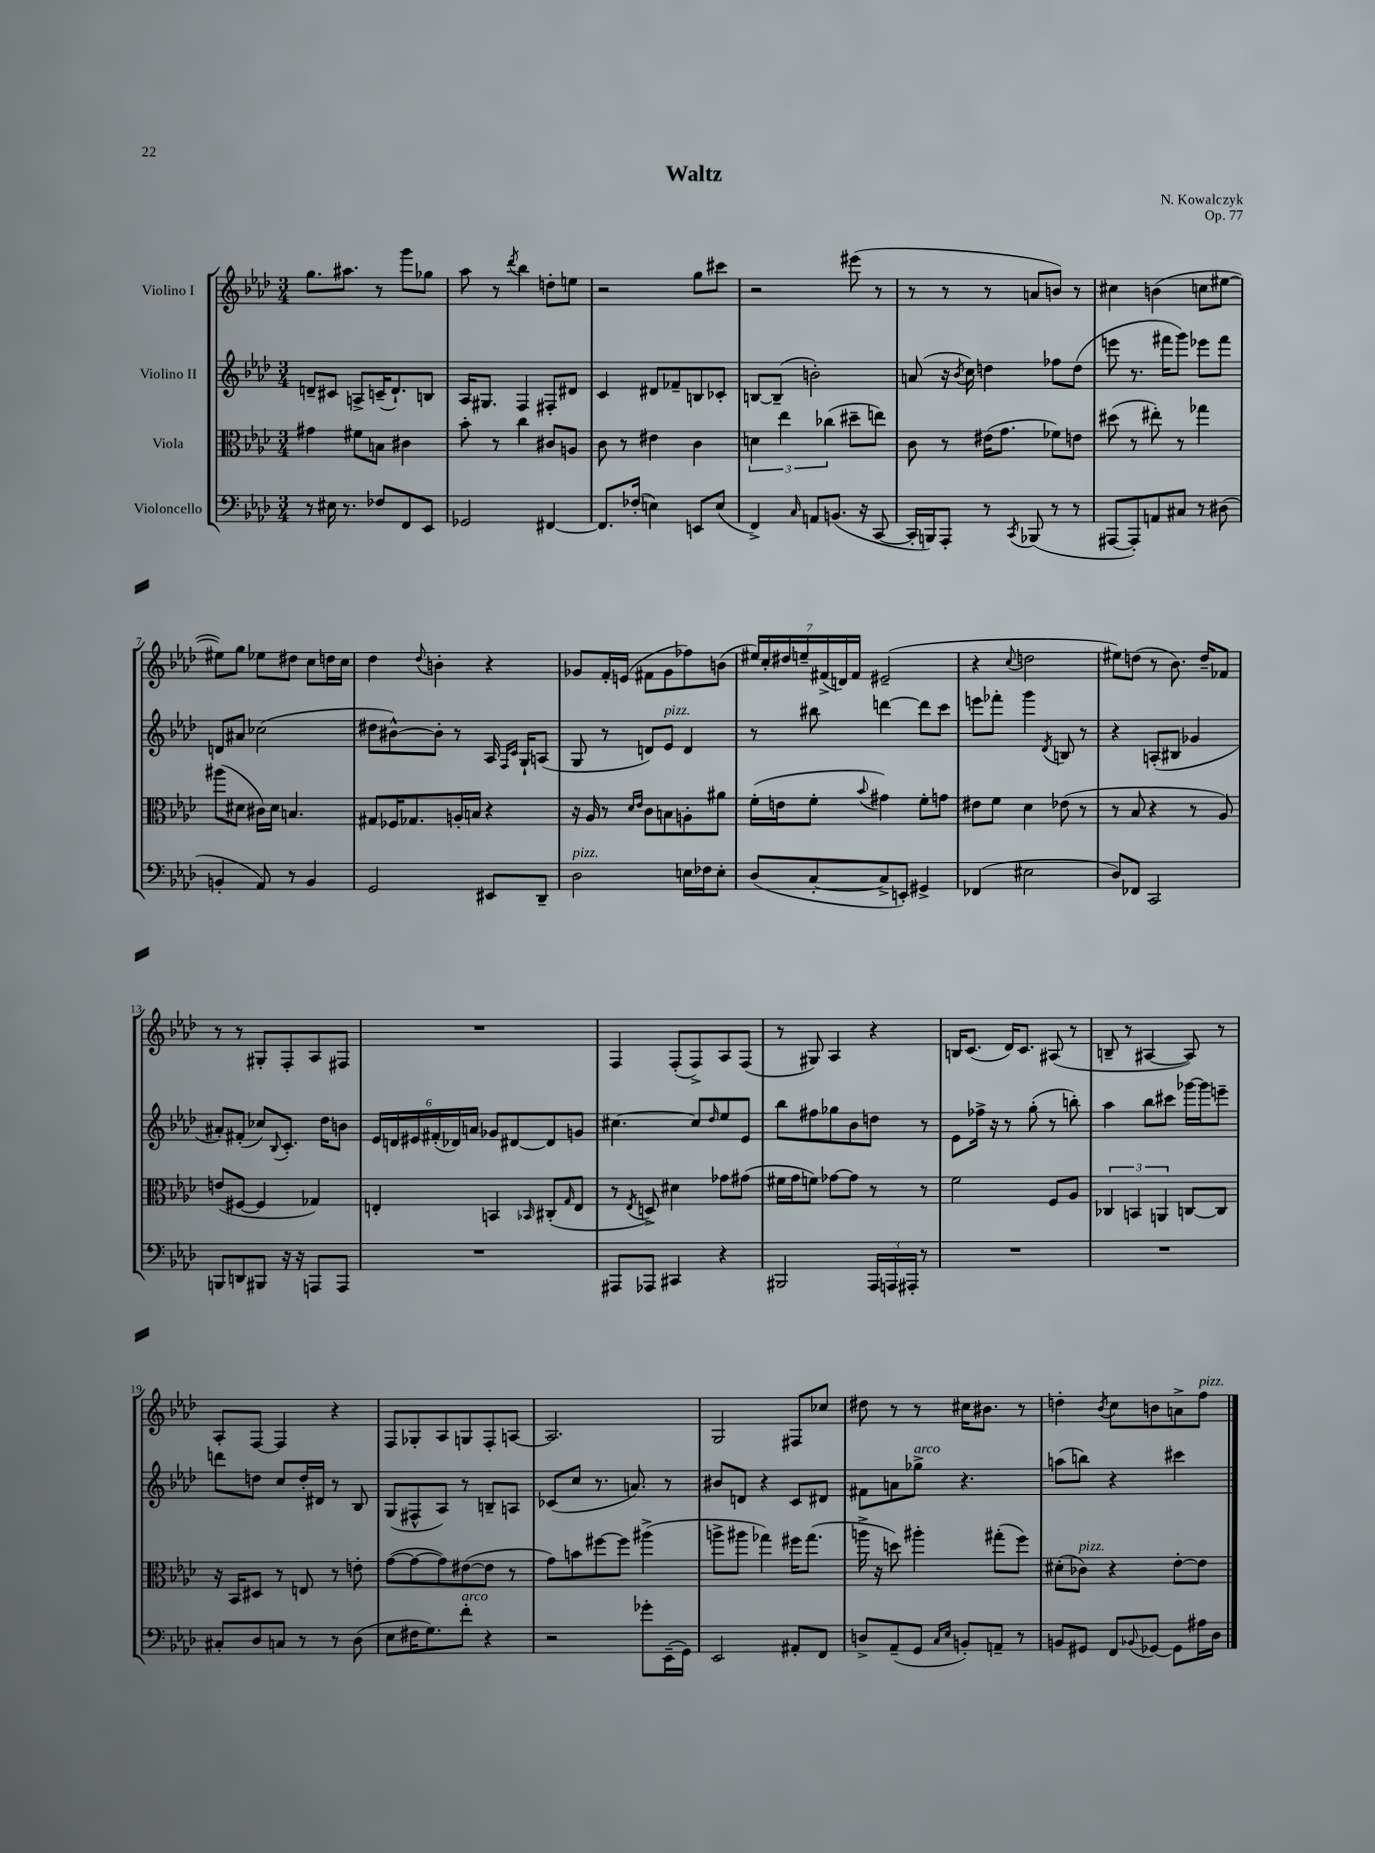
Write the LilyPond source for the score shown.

\header { title = "Waltz" composer = "N. Kowalczyk" opus = "Op. 77" }
<<
\new StaffGroup <<
\new Staff = "s0" \with { instrumentName = "Violino I" } {
    \clef treble \key aes \major \numericTimeSignature \time 3/4
    g''8. ais''8. r8 g'''8 ges''8 |
    aes''8 r8 \acciaccatura { des'''8 } bes''4 d''8-. e''8 |
    r2 g''8 cis'''8 |
    r2 eis'''8( r8 |
    r8 r8 r8 a'8 b'8) r8 |
    cis''4 b'4( c''8 eis''8~ |
    eis''8) g''8 ees''8 dis''8 c''8 d''16 c''16 |
    des''4 \appoggiatura { des''8 } b'4-. r4 |
    ges'8 f'16-. e'16( fis'8 ges'8 fes''8) b'8( |
    \tuplet 7/4 { eis''16) c''16-. dis''16 e''16-- fis'16->( d'16) fis'16 } eis'2--( |
    r4 \appoggiatura { c''8 } d''2 |
    eis''8) d''8( r8 bes'8.) d''16-- fes'8 |
    r8 r8 gis8-. f8-. aes8 fis8 |
    R2. |
    f4 f8-.( f8->) aes8 f8( |
    r8 gis8) aes4 r4 |
    b16 c'8.( des'16) c'8. ais8( r8 |
    b8-- r8 ais4~ ais8) r8 |
    aes8-. f8~ f4 r4 |
    f8 ges8-. aes8 g8 f8-. a8~ |
    a2. |
    g2 fis8 ces''8 |
    dis''8 r8 r8 cis''16 bis'8. r8 |
    d''4-. \acciaccatura { bes'8 } c''8 b'8 a'8-> f''8^\markup { \italic "pizz." } \bar "|." |
}
\new Staff = "s1" \with { instrumentName = "Violino II" } {
    \clef treble \key aes \major \numericTimeSignature \time 3/4
    d'8-- cis'8 a8-> c'16--( d'8.-!) b8 |
    aes16 gis8. f4 fis8-. dis'8 |
    c'4 dis'8 fes'8-- b8 ces'8-. |
    b8~ b8--( b'2-.) |
    a'8( r16 \acciaccatura { bes'8 } c''16) d''4 fes''8 d''8( |
    e'''8 r8. fis'''16 g'''8) ees'''8 fis'''8 |
    d'8 ais'8 ces''2( |
    dis''8 bis'8~-^) bis'8-. r8 aes16 \grace { f16 c'16 } g16-! a8( |
    g8 r8 d'8) ees'8^\markup { \italic "pizz." } d'4 |
    r8 bis''8 d'''4~ d'''8 c'''8 |
    e'''8 fes'''8-. g'''4 \acciaccatura { des'8 } b8 r8 |
    r4 a8-.( bis8 ges'4 |
    ais'8-.) fis'8-.( ces''8) \appoggiatura { bes8 } c'8.-. des''16 b'8 |
    \tuplet 6/4 { ees'16 d'16 eis'16 fis'16-.( des'16) a'16 } ges'8 dis'8~ dis'8 g'8 |
    cis''4.~ cis''8 \grace { des''16 } ees''8 ees'8 |
    bes''8 fis''8 ges''8 bes'8 d''8 r8 |
    ees'8 fes''16-> r16 r8 g''8-.( r8 b''8-.) |
    aes''4 bes''8 cis'''8 ges'''16~ ges'''16 e'''8-- |
    d'''8 d''8 c''8 d''16-. dis'16 r8 bes8 |
    g8( fis8-^ aes8) r8 b8-- a8 |
    ces'8( c''8 r8. a'8.) r8 |
    bis'8 d'8 r4 c'8 dis'8 |
    fis'8 a'8 ges''8->^\markup { \italic "arco" } r4. |
    a''8( b''8) r4 cis'''4 \bar "|." |
}
\new Staff = "s2" \with { instrumentName = "Viola" } {
    \clef alto \key aes \major \numericTimeSignature \time 3/4
    gis'4 fis'8 b8 cis'4 |
    bes'8-. r8 c''4 cis'8 a8 |
    c'8 r8 eis'4 c'4 |
    \tuplet 3/2 { d'4 ees''4 ces''4( } dis''8-- e''8) |
    c'8 r8 eis'16( g'8. fes'8) e'8 |
    dis''8( r8 eis''8-.) r8 ges''4 |
    ais''8( dis'8 cis'16) dis'16 b4. |
    gis8 fes16 ges8. a16-. b16 r4 |
    r16 aes16 r8 \grace { des'16 ees'16 } c'8 b8 a8-. ais'8 |
    f'16-.( e'16 f'8-. \appoggiatura { bes'8 } gis'4) f'8-. g'8 |
    eis'8 f'8 des'4 ees'8( r8 |
    r8 bes8 r4 r8 aes8) |
    e'8( fis8~ fis4 ges4) |
    e4-. b,4 \grace { bes,16 } cis8-.( \grace { g16 } e8 |
    r8 \acciaccatura { ees8 } d8->) dis'4 ges'8 gis'8( |
    fis'16 g'16 f'8) ges'8~ ges'8 r8 r8 |
    f'2 f8 aes8 |
    \tuplet 3/2 { ces4 b,4 a,4 } c8~ c8 |
    r16 bes,16 dis8 r8 e8 r8 e'8-. |
    g'8~( g'8~ g'8) eis'8~( eis'8 r8 |
    g'8) b'8 fis''8~ fis''8 ais''4->( |
    a''8-> ais''8 ges''4) fis''16 ges''8.( |
    a''16-> r16 d''8) ais''4-. gis''8-.( f''8) |
    dis'8-.( ces'8^\markup { \italic "pizz." }) r4 ees'8~-. ees'8 \bar "|." |
}
\new Staff = "s3" \with { instrumentName = "Violoncello" } {
    \clef bass \key aes \major \numericTimeSignature \time 3/4
    r8 eis16 r8. fes8 f,8 ees,8 |
    ges,2 fis,4~ |
    fis,8. fes16-.( e4) e,8 e8( |
    f,4->) \grace { c16 } a,8 b,8.( r16 c,8~ |
    c,16-. b,,16) aes,,8-. r8 \acciaccatura { c,8 } bes,,8( r8 r8 |
    ais,,8~ ais,,8-.) a,8 cis8 r8 dis8( |
    b,4-. aes,8) r8 b,4 |
    g,2 eis,8 des,8-- |
    des2^\markup { \italic "pizz." } e16 fes16 e8-. |
    des8( c8~-. c8-> e,8-.) gis,4-> |
    fes,4( eis2 |
    des8) fes,8 c,2 |
    b,,8 d,8 bis,,8 r16 r16 a,,8 a,,8 |
    R2. |
    ais,,8 aes,,8 cis,4 r4 |
    bis,,2 \tuplet 3/2 { aes,,16 a,,16 ais,,16-. } r8 |
    R2. |
    R2. |
    cis8-. des8 c8 r8 r8 des8( |
    ees8 fis16 g8.) f'8-.^\markup { \italic "arco" } r4 |
    r2 ges'8-. ees,16--( g,16) |
    ees,2 ais,8-. f,8 |
    d8-> aes,8--( g,8 \grace { c16 ees16 } b,8-.) a,8-- r8 |
    b,8 gis,8 f,8 \appoggiatura { bes,8 } ges,8~ ges,8 ais16 des16 \bar "|." |
}
>>
>>
